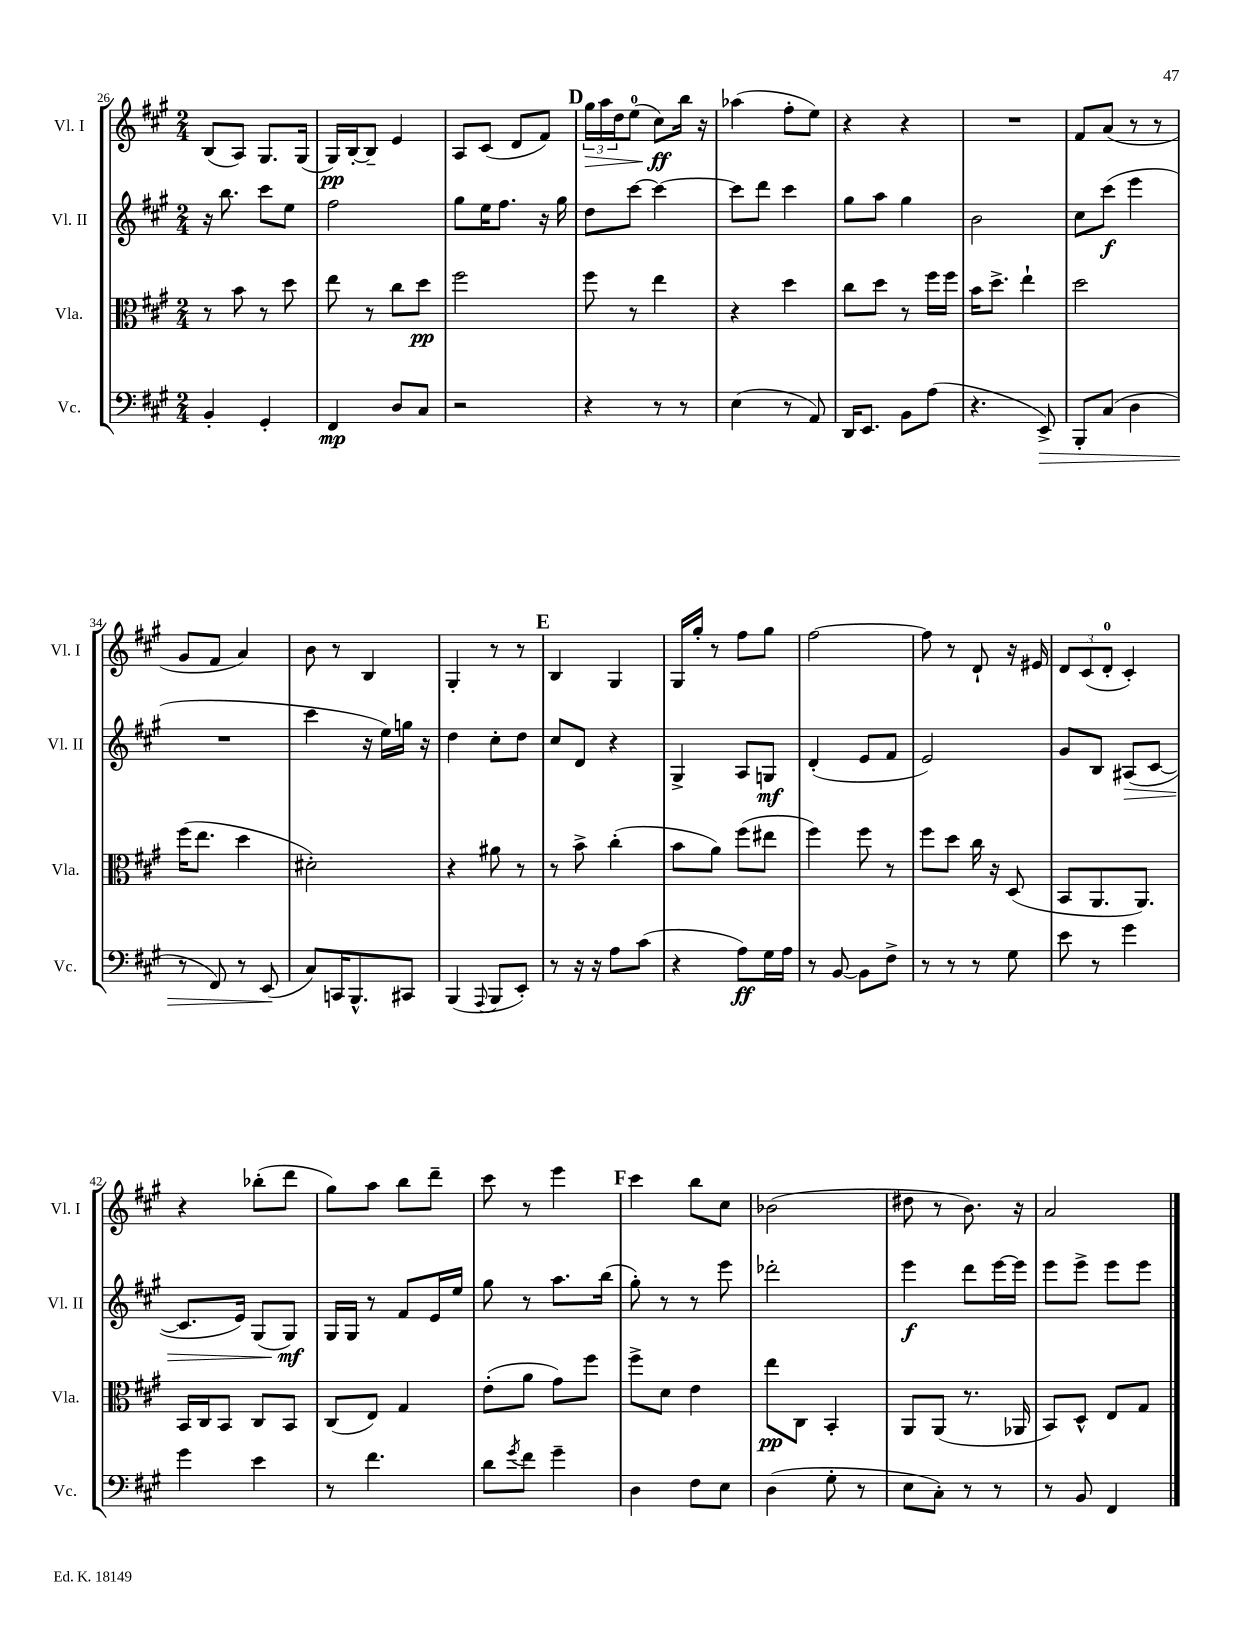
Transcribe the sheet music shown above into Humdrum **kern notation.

**kern	**kern	**kern	**kern
*staff4	*staff3	*staff2	*staff1
*clefF4	*clefC3	*clefG2	*clefG2
*k[f#c#g#]	*k[f#c#g#]	*k[f#c#g#]	*k[f#c#g#]
*M2/4	*M2/4	*M2/4	*M2/4
4BB'	8r	16r	(8B
.	.	8.bb	.
.	8b	.	8A)
4GG#'	8r	8ccc#	8.G#
.	8dd	8ee	.
.	.	.	(16G#
=	=	=	=
4FF#	8ee	2ff#	16G#)
.	.	.	[16B'
.	8r	.	8B~]
8D	8cc#	.	4e
8C#	8dd	.	.
=	=	=	=
2r	2ff#	8gg#	8A
.	.	16ee	(8c#
.	.	8.ff#	.
.	.	.	8d
.	.	16r	8f#)
.	.	16gg#	.
=	=	=	=
4r	8ff#	8dd	24gg#
.	.	.	24aa
.	.	.	24dd
.	8r	[8ccc#	(8ee
8r	4ee	4ccc#_	8cc#)
8r	.	.	16bb
.	.	.	16r
=	=	=	=
(4E	4r	8ccc#]	(4aa-
.	.	8ddd	.
8r	4dd	4ccc#	8ff#'
8AA)	.	.	8ee)
=	=	=	=
16DD	8cc#	8gg#	4r
8.EE	.	.	.
.	8dd	8aa	.
8BB	8r	4gg#	4r
(8A	16ff#	.	.
.	16ff#	.	.
=	=	=	=
4.r	16b	2b	2r
.	8.dd^	.	.
.	4ee`	.	.
8EE^)	.	.	.
=	=	=	=
8BBB'	2dd	8cc#	8f#
(8C#	.	(8ccc#	(8a
4D	.	4eee	8r
.	.	.	8r
=	=	=	=
8r	(16ff#	2r	8g#
.	8.ee	.	.
8FF#)	.	.	8f#
8r	4dd	.	4a)
(8EE	.	.	.
=	=	=	=
8C#)	2d#')	4ccc#	8b
16CC	.	.	8r
8.BBB^^	.	.	.
.	.	16r	4B
.	.	16ee)	.
8CC#	.	16gg	.
.	.	16r	.
=	=	=	=
(4BBB	4r	4dd	4G#'
8qqAAA	.	.	.
8BBB	8a#	8cc#'	8r
8EE')	8r	8dd	8r
=	=	=	=
8r	8r	8cc#	4B
16r	8b^	8d	.
16r	.	.	.
8A	(4cc#'	4r	4G#
(8c#	.	.	.
=	=	=	=
4r	8b	4G#^	16G#
.	.	.	16gg#'
.	8a)	.	8r
8A)	(8ff#	8A	8ff#
16G#	8ee#	8G	8gg#
16A	.	.	.
=	=	=	=
8r	4ff#)	(4d'	[2ff#
[8BB	.	.	.
8BB]	8ff#	8e	.
8F#^	8r	8f#	.
=	=	=	=
8r	8ff#	2e)	8ff#]
8r	8dd	.	8r
8r	16cc#	.	8d`
.	16r	.	.
8G#	(8D	.	16r
.	.	.	16e#
=	=	=	=
8e	8BB	8g#	12d
.	.	.	(12c#
8r	8.AA	8B	.
.	.	.	12d'
4g#	.	(8A#	4c#')
.	8.AA)	.	.
.	.	[8c#	.
=	=	=	=
4g#	16BB	8.c#]	4r
.	16C#	.	.
.	8BB	.	.
.	.	16e)	.
4e	8C#	(8G#	(8bb-'
.	8BB	8G#)	8ddd
=	=	=	=
8r	(8C#	16G#	8gg#)
.	.	16G#	.
4.f#	8E)	8r	8aa
.	4G#	8f#	8bb
.	.	16e	8ddd~
.	.	16ee	.
=	=	=	=
8d	(8e'	8gg#	8ccc#
8qg#	.	.	.
8f#	8a	8r	8r
4g#~	8g#)	8.aa	4eee
.	8ff#	.	.
.	.	(16bb	.
=	=	=	=
4D	8ff#^	8gg#')	4ccc#
.	8d	8r	.
8F#	4e	8r	8bb
8E	.	8eee	8cc#
=	=	=	=
(4D	8ee	2ddd-'	(2b-
.	8C#	.	.
8G#'	4BB'	.	.
8r	.	.	.
=	=	=	=
8E	8AA	4eee	8dd#
8C#')	(8AA	.	8r
8r	8.r	8ddd	8.b)
8r	.	[16eee	.
.	16AA-	16eee]	16r
=	=	=	=
8r	8BB)	8eee	2a
8BB	8D^^	8eee^	.
4FF#	8E	8eee	.
.	8G#	8eee	.
==	==	==	==
*-	*-	*-	*-
